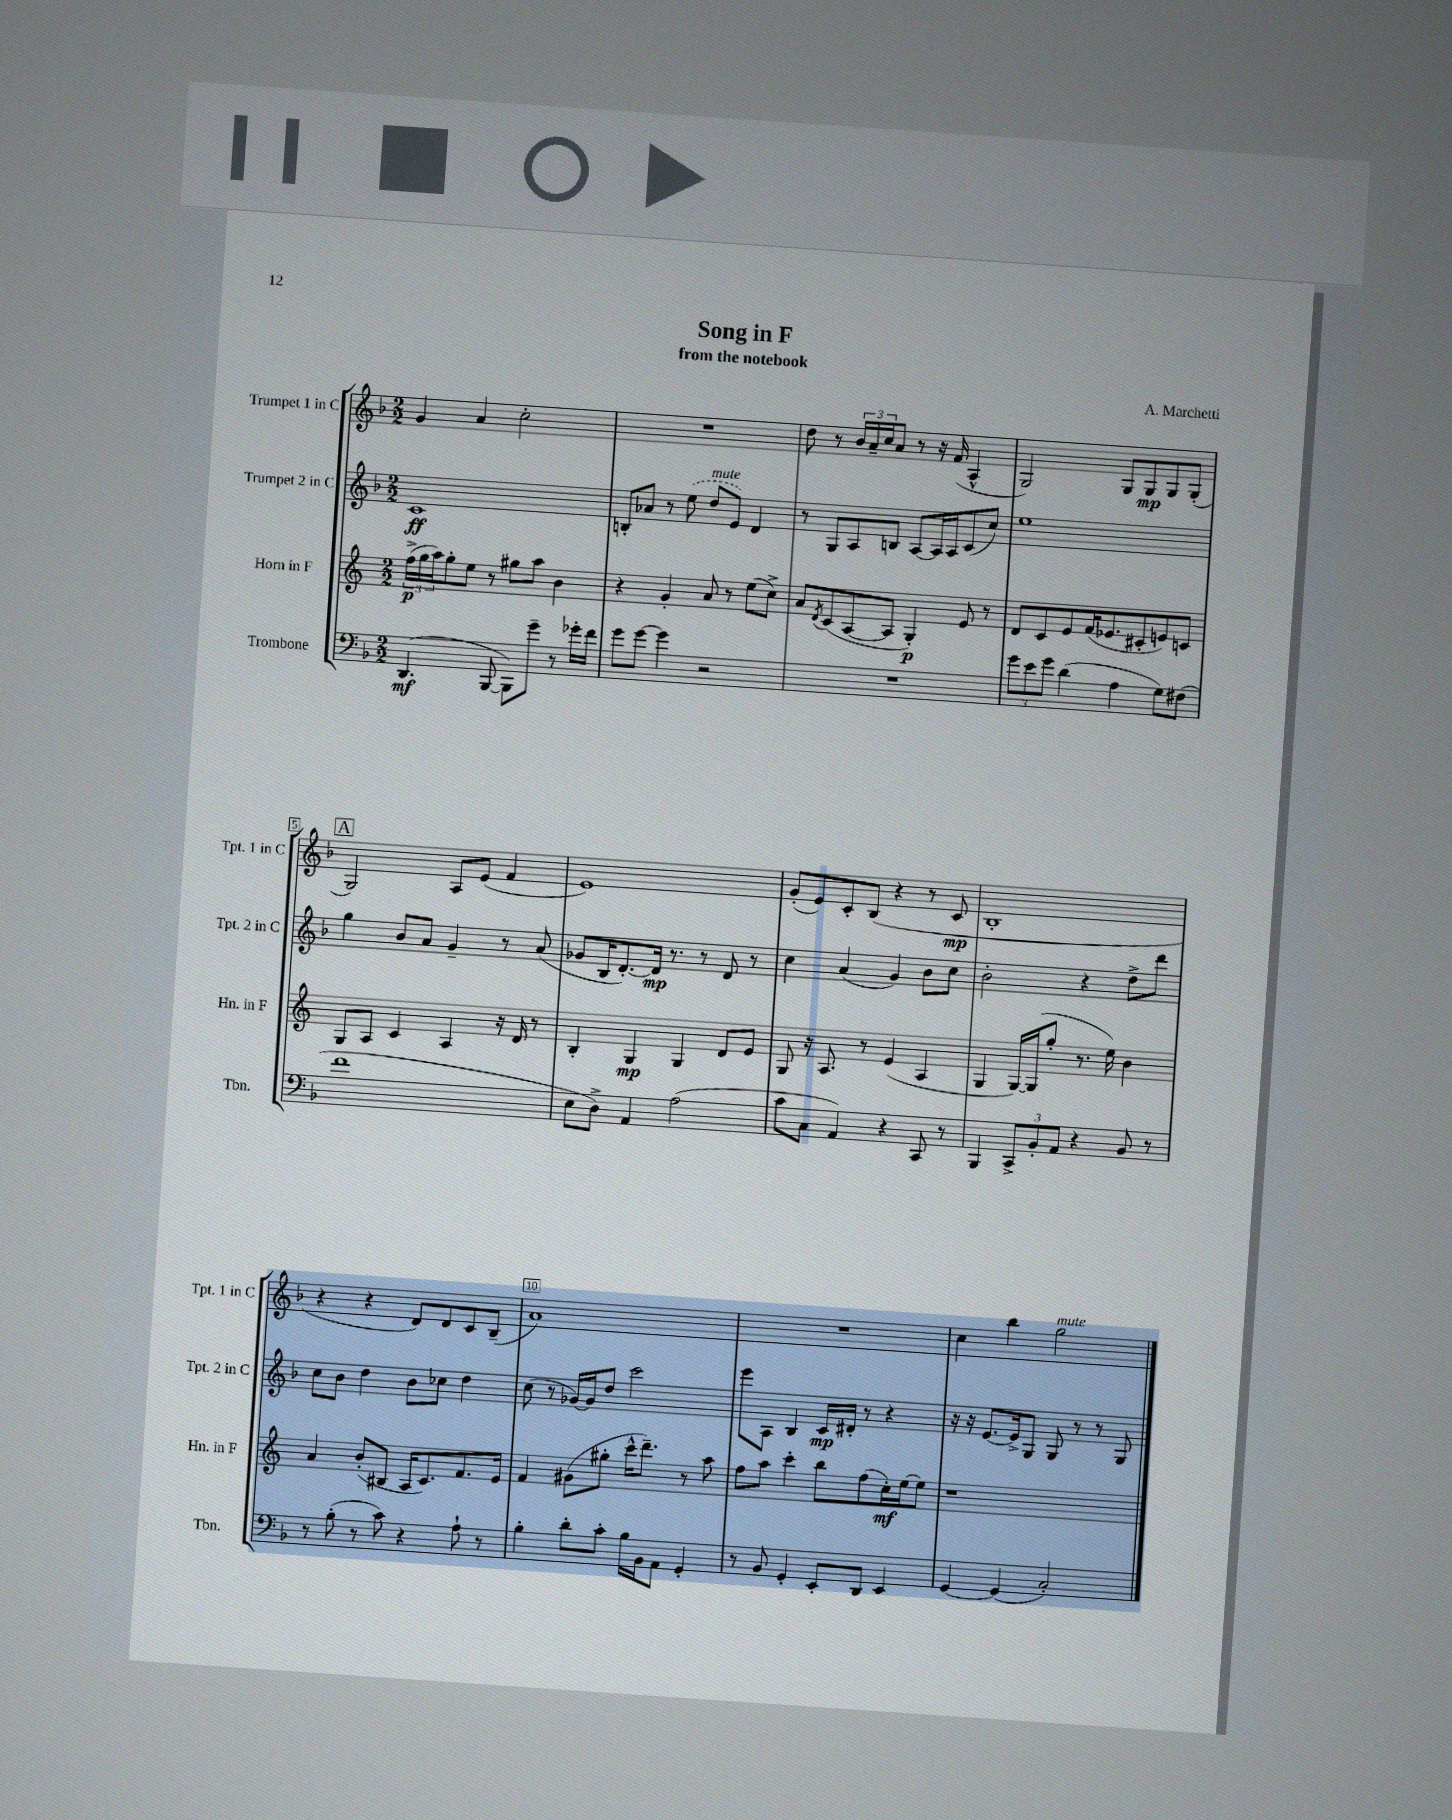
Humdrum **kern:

**kern	**kern	**kern	**kern
*staff4	*staff3	*staff2	*staff1
*clefF4	*clefG2	*clefG2	*clefG2
*k[b-]	*k[]	*k[b-]	*k[b-]
*M2/2	*M2/2	*M2/2	*M2/2
(4.DD	(24ff^	1c	4g
.	24gg	.	.
.	24aa)	.	.
.	8gg'	.	.
.	8ee	.	4a
[8BBB-	8r	.	.
8BBB-])	8gg#	.	2cc'
8g~	8aa	.	.
8r	4b	.	.
16g-'	.	.	.
16f	.	.	.
=	=	=	=
8g	4r	8B'	1r
[8g	.	8a-	.
4g]	4g'	8r	.
.	.	(8ee	.
2r	8a	8dd	.
.	8r	8e)	.
.	(8ee	4d	.
.	8cc^)	.	.
=	=	=	=
1r	8a	8r	8dd
.	8qd	.	.
.	(8c	8G	8r
.	[8A	8A	24b-
.	.	.	24a~
.	.	.	24cc
.	8A]	8B	8a
.	4G')	[8A	8r
.	.	16A]	16r
.	.	16A	(16f
.	8e	(8c	4A^^
.	8r	8cc)	.
=	=	=	=
12g	8d	1ee	2G)
12e	.	.	.
.	8c	.	.
12g	.	.	.
(4d	8e	.	.
.	(16f	.	.
.	8.e-	.	.
4A	.	.	8G
.	8c#'	.	8G
8G)	8e)	.	8G
(8F#	8c	.	(8G'
=	=	=	=
1f	8G	4gg	2G)
.	8A	.	.
.	4c	8b-	.
.	.	8a	.
.	4A	4g~	8A
.	.	.	(8e
.	16r	8r	4f
.	16d	.	.
.	8r	(8a	.
=	=	=	=
8E	4B'	8g-	1e)
8D^)	.	16B-	.
.	.	[8.d')	.
4AA	4G	.	.
.	.	16d]	.
.	.	8.r	.
(2A	4G	.	.
.	.	8r	.
.	8d	8d	.
.	8e	8r	.
=	=	=	=
8c	8G	4cc	(8g'
8C	16r	.	8e)
.	8.A	.	.
4AA)	.	(4a	8c'
.	8r	.	(8B-
4r	(4e	4g)	4r
8CC	4A	8b-	8r
8r	.	8cc	8c
=	=	=	=
4BBB-	4G	2b-'	1B-'
12CC^	[16G)	.	.
.	(16G]	.	.
12BB-'	.	.	.
.	8gg'	.	.
12AA	.	.	.
4r	8.r	4r	.
.	16ee)	.	.
8BB-	4b	8dd^	.
8r	.	8ddd	.
=	=	=	=
8r	4a	8cc	4r
(8B-'	.	8b-	.
8r	(8b'	4dd	4r
8c)	8B#	.	.
4r	16A	8b-	8d)
.	8.c)	.	.
.	.	8cc-	8d
8A`	8.f	4dd	8c
8r	.	.	(8B-~
.	16e	.	.
=	=	=	=
4B-'	4f	(8cc	1a)
.	.	8r	.
8d'	(8g#	[16g-)	.
.	.	16g-]	.
8c'	8gg#'	8dd	.
16B-	16ccc^^	2ccc	.
16BB-	8.ddd~)	.	.
8AA	.	.	.
4GG'	8r	.	.
.	8aa	.	.
=	=	=	=
8r	8ff	8eee	1r
8BB-	8aa	8A	.
4GG'	4ccc'	4B-	.
8EE'	8bb	16c	.
.	.	16d#'	.
8DD	(8ff	8r	.
4EE	16cc')	4r	.
.	[16ee	.	.
.	8ee]	.	.
=	=	=	=
[4GG	1r	16r	4cc
.	.	16r	.
.	.	[8.e	.
(4GG]	.	.	4bb-
.	.	16e^]	.
.	.	8G	.
2C')	.	8G	2gg
.	.	8r	.
.	.	8r	.
.	.	8G	.
==	==	==	==
*-	*-	*-	*-
